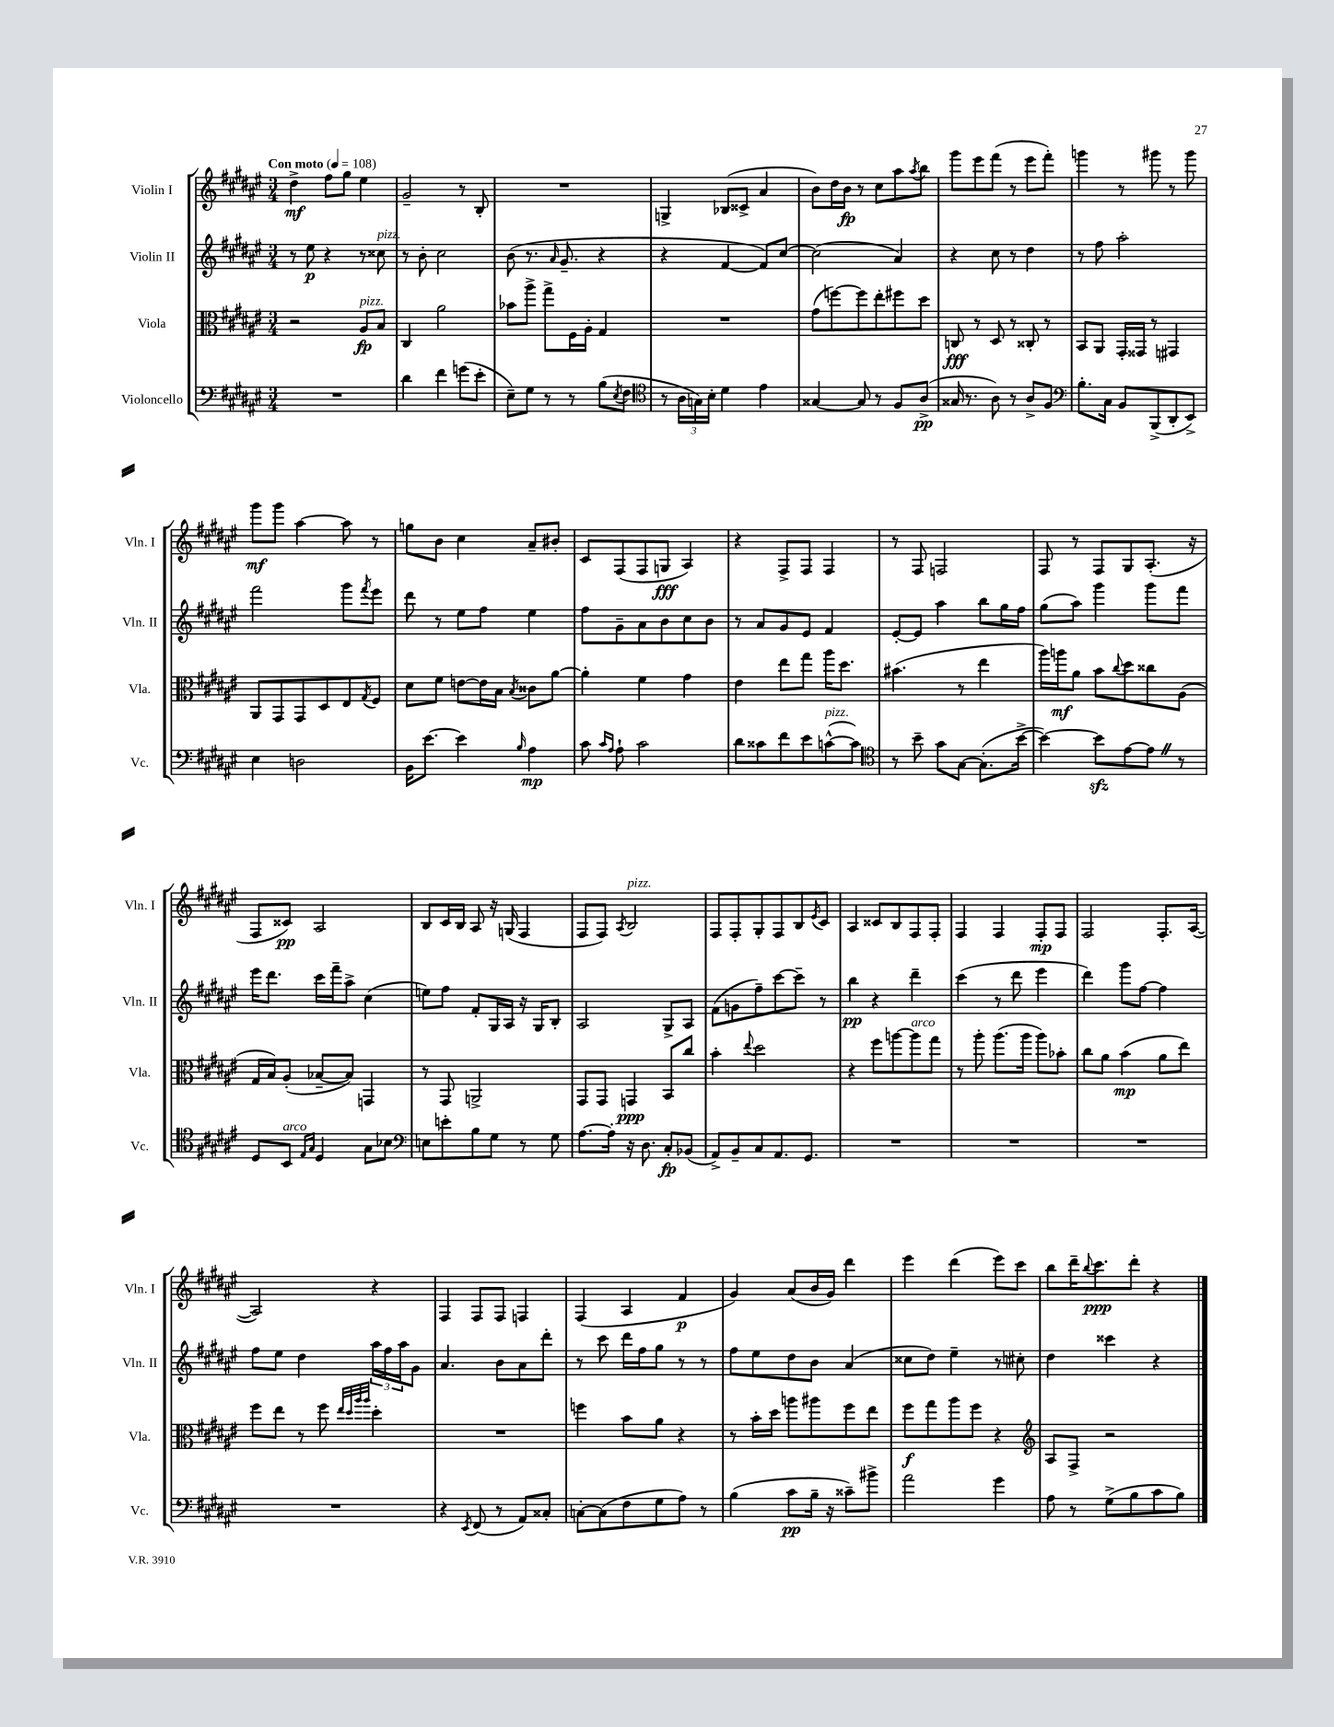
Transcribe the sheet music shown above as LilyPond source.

<<
\new StaffGroup <<
\new Staff = "s0" \with { instrumentName = "Violin I" shortInstrumentName = "Vln. I" } {
    \clef treble \key fis \major \numericTimeSignature \time 3/4 \tempo "Con moto" 4 = 108
    dis''4->\mf fis''8 gis''8 eis''4 |
    gis'2-- r8 b8-. |
    R2. |
    g4-> bes8( cisis'8-> ais'4 |
    b'8) dis''16 b'16\fp r8 cis''8 ais''8 \acciaccatura { ais''8 } b''8 |
    gis'''8 eis'''8 fis'''8( r8 eis'''8 fis'''8-.) |
    g'''4 r8 gis'''8 r8 gis'''8 |
    gis'''8\mf gis'''8 ais''4~ ais''8 r8 |
    g''8 b'8 cis''4 ais'8-- bis'8-. |
    cis'8 fis8( fis8 g8\fff ais4) |
    r4 fis8-> fis8 fis4 |
    r8 fis8 f2 |
    fis8 r8 fis8 gis8 ais8.-.( r16 |
    fis8 cisis'8\pp) ais2 |
    b8 cis'16 b16 ais8 r16 g16( fis4 |
    fis8 fis8) \acciaccatura { ais8 } b2^\markup { \italic "pizz." } |
    fis8 fis8-. gis8-. fis8 b8 \acciaccatura { eis'8 } cis'8 |
    ais4 cisis'8 b8 fis8 fis8-. |
    fis4 fis4 fis8-.\mp fis8 |
    fis2 fis8.-. ais16~( |
    ais2) r4 |
    fis4 fis8 fis8 f4 |
    fis4( ais4 fis'4\p |
    gis'4) ais'8( b'16 gis'16) dis'''4 |
    eis'''4 dis'''4( eis'''8) cis'''8 |
    b''8 dis'''16-- \appoggiatura { b''8 } cis'''8.\ppp dis'''8-. r4 \bar "|." |
}
\new Staff = "s1" \with { instrumentName = "Violin II" shortInstrumentName = "Vln. II" } {
    \clef treble \key fis \major \numericTimeSignature \time 3/4
    r8 eis''8\p r4 r8 cisis''8^\markup { \italic "pizz." } |
    r8 b'8-. cis''2 |
    b'8( r8. \grace { ais'16 } gis'8.-- r4 |
    r4 fis'4~ fis'8) cis''8~ |
    cis''2( ais'4) |
    r4 cis''8 r8 dis''4 |
    r8 fis''8 ais''2-. |
    fis'''2 gis'''8 \acciaccatura { fis'''8 } eis'''8 |
    dis'''8 r8 eis''8 fis''8 eis''4 |
    fis''8 gis'8-- ais'8 b'8 cis''8 b'8 |
    r8 ais'8 gis'8 eis'8 fis'4 |
    eis'8~-. eis'8 ais''4 b''8 gis''16 fis''16 |
    gis''8( ais''8) gis'''4 gis'''8 fis'''8 |
    eis'''16 dis'''8. cis'''16 fis'''16-- ais''8-> cis''4( |
    e''8) fis''8 fis'8-. gis16 ais16 r16 gis16 b8-. |
    ais2 gis8-> ais8 |
    fis'8( g'8 fis''8--) cis'''8~ cis'''8-- r8 |
    b''4\pp r4 dis'''4-- |
    cis'''4( r8 dis'''8 eis'''4 |
    dis'''4) gis'''8 fis''8~ fis''4 |
    fis''8 eis''8 dis''4 \tuplet 3/2 { ais''16 fis''16 ais''16 } gis'8 |
    ais'4. b'8 ais'8 dis'''8-. |
    r8 cis'''8 dis'''16 fis''16 gis''8 r8 r8 |
    fis''8 eis''8 dis''8 b'8 ais'4( |
    cisis''8 dis''8) eis''4-- r8 cis''8-. |
    dis''4 cisis'''4 r4 \bar "|." |
}
\new Staff = "s2" \with { instrumentName = "Viola" shortInstrumentName = "Vla." } {
    \clef alto \key fis \major \numericTimeSignature \time 3/4
    r2 ais8\fp^\markup { \italic "pizz." } b8 |
    cis4 ais'2 |
    bes'8 ais''8-> gis''8-> fis16 ais16-. gis4 |
    R2. |
    gis'8( f''8~) f''8 eis''8-. fis''8 dis''8 |
    c8\fff r8 dis8 r8 cisis8-. r8 |
    b,8 ais,8 gis,16-. gisis,16 r8 gis,4 |
    ais,8 gis,8 gis,8 dis8 eis8 \acciaccatura { gis8 } fis8 |
    dis'8 fis'8 e'8~ e'16 b16 \acciaccatura { b8 } cisis'8 ais'8~ |
    ais'4-. fis'4 gis'4 |
    eis'4 eis''8 gis''8 ais''16 dis''8. |
    bis'4.( r8 eis''4 |
    ais''16) a''16\mf ais'8 b'8 \appoggiatura { cis''8 } dis''8 cisis''8 ais8( |
    gis16 b16) ais8-.( bes8~-- bes8) g,4 |
    r8 gis,8 a,2-> |
    gis,8 gis,8 g,4\ppp b,8 cis''8 |
    b'4-. \appoggiatura { eis''8 } dis''2 |
    r4 fis''8 a''8~ a''8^\markup { \italic "arco" } gis''8 |
    r8 ais''8-. ais''8.( ais''16 ais''8) bes'8-. |
    cis''8 ais'8 b'4\mp( ais'8 eis''8) |
    fis''8 eis''8 r8 fis''8 \grace { eis''32 dis''32 ais''32 ais''32 } dis''4-. |
    R2. |
    f''4 b'8 ais'8 r4 |
    r8 b'16-. dis''16 a''8 ais''8 fis''8 eis''8 |
    fis''8\f gis''8 ais''8 fis''8 r4 |
    \clef treble ais8 fis8-> r2 \bar "|." |
}
\new Staff = "s3" \with { instrumentName = "Violoncello" shortInstrumentName = "Vc." } {
    \clef bass \key fis \major \numericTimeSignature \time 3/4
    R2. |
    dis'4 fis'4 g'8( eis'8-. |
    eis8--) gis8 r8 r8 b8( \acciaccatura { eis8 } fis8 |
    \clef tenor r8 \tuplet 3/2 { ais16 g16) b16-. } dis'4 eis'4 |
    gisis4~ gisis8 r8 fis8 ais8->\pp( |
    gisis16 r8. ais8) r8 ais8-> fis8 |
    \clef bass b8.-. cis16 b,8 b,,8->( dis,8-. eis,8->) |
    eis4 d2 |
    b,16 eis'8.~ eis'4 \grace { b16 } ais4\mp |
    cis'8 \grace { cis'16 ais16 } ais8-! cis'2 |
    dis'8 cisis'8 fis'8 eis'8 c'8~-^^\markup { \italic "pizz." }( c'8) |
    \clef tenor r8 b'8-- gis'8 gis8~ gis8.-.( b'16~-> |
    b'4~) b'8\sfz eis'8~ eis'8 \once \override BreathingSign.text = \markup { \musicglyph "scripts.caesura.straight" } \breathe r8 |
    dis8 b,8^\markup { \italic "arco" } \grace { eis16 gis16 } dis4 gis8 bes8 |
    \clef bass e8 e'8-. b8 gis8 r8 gis8 |
    ais8.~ ais16-. r16 dis8. cis8-.\fp bes,8( |
    ais,8->) b,8-- cis8 ais,8. gis,8. |
    R2. |
    R2. |
    R2. |
    R2. |
    r4 \acciaccatura { eis,8 } fis,8( r8 ais,8) cisis8-. |
    c8~-. c8( fis8 gis8 ais8) r8 |
    b4( cis'8\pp b16-- r16 cisis'8--) bis'8-> |
    ais'2 gis'4 |
    ais8 r8 gis8->( b8 cis'8 b8) \bar "|." |
}
>>
>>
